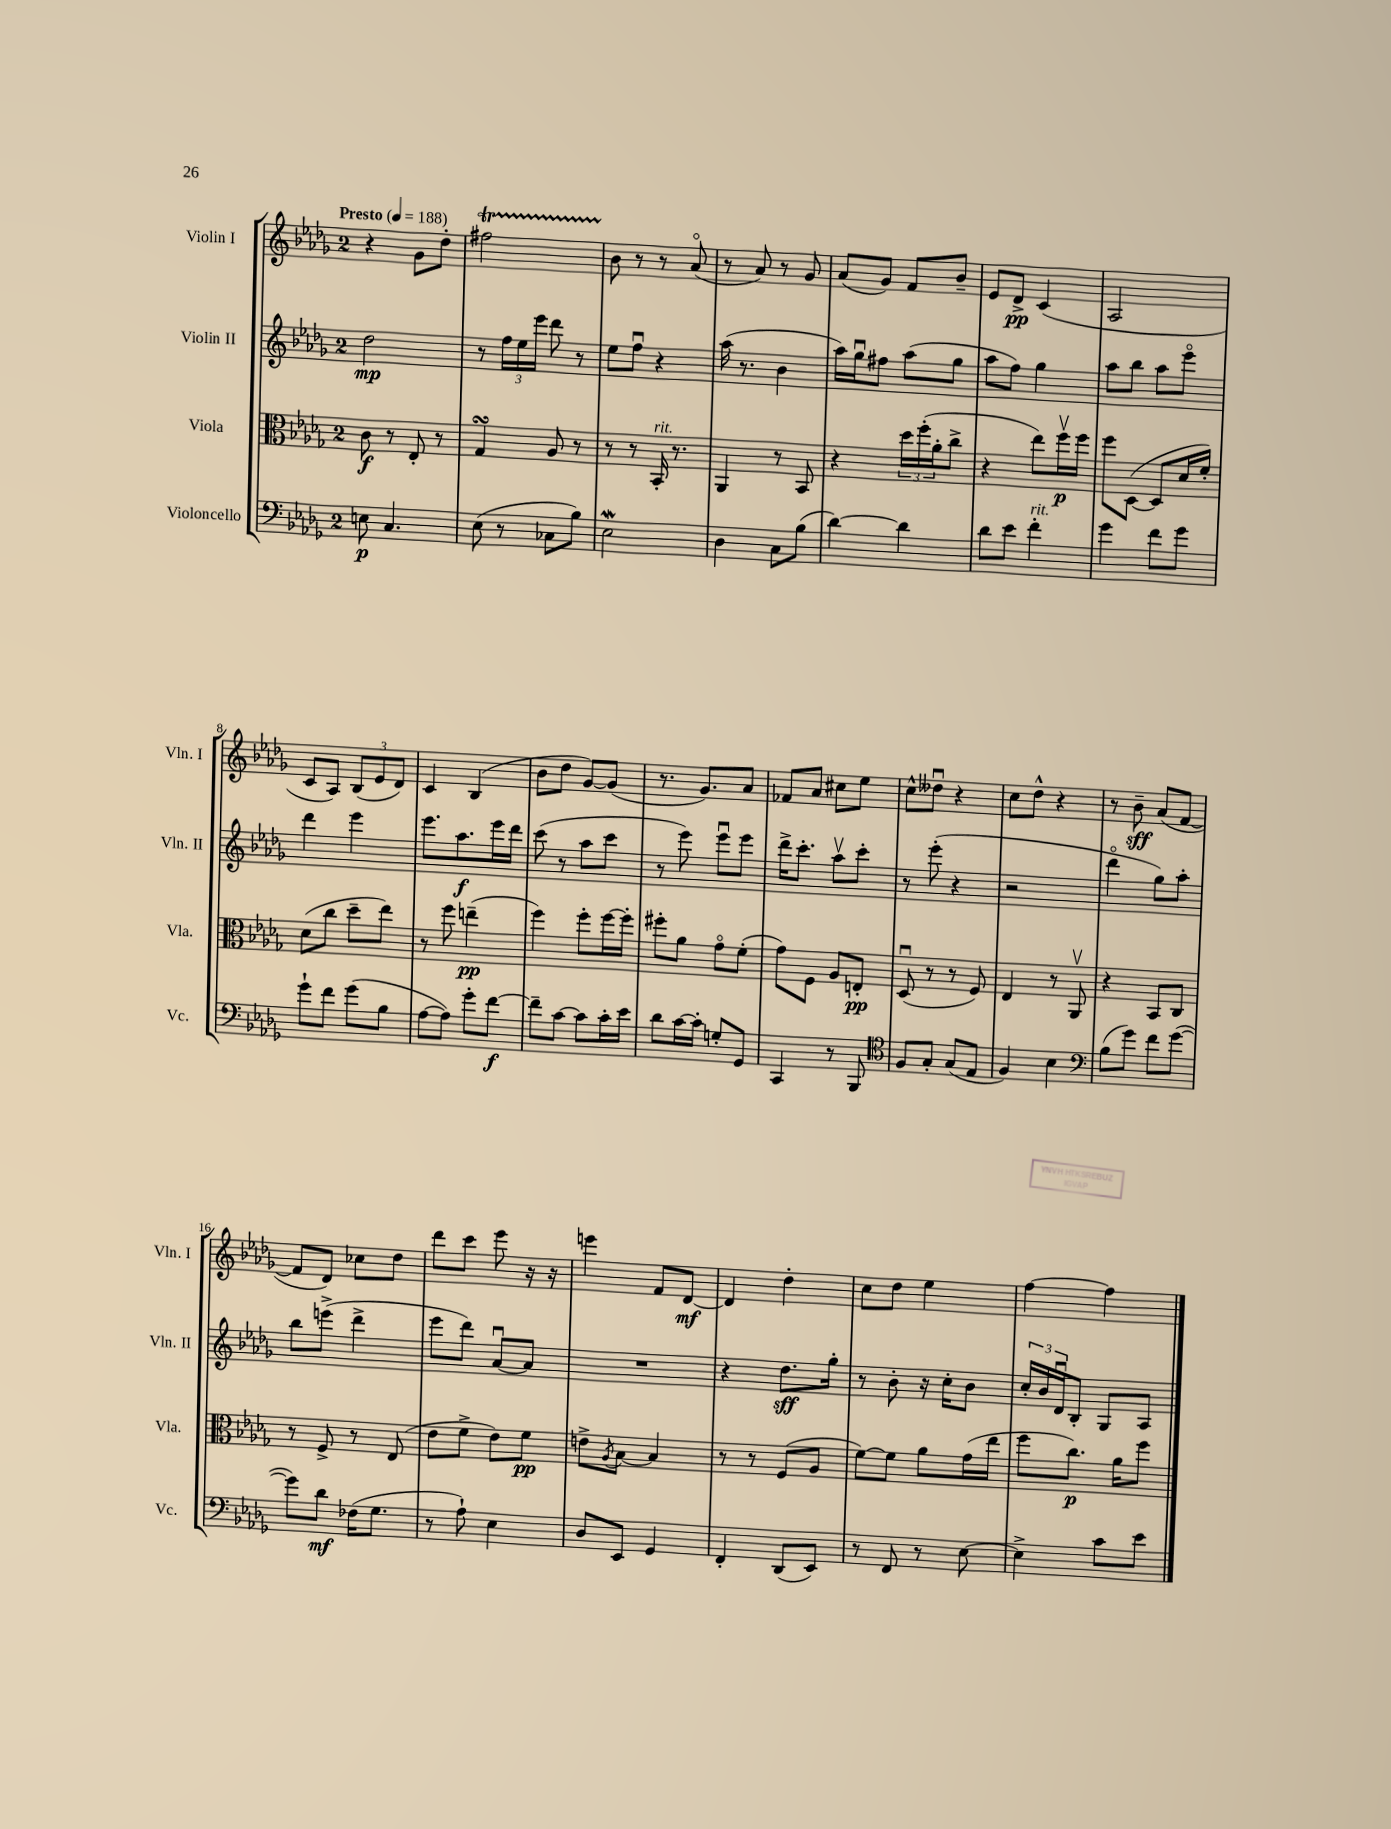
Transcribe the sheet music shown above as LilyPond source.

<<
\new StaffGroup <<
\new Staff = "s0" \with { instrumentName = "Violin I" shortInstrumentName = "Vln. I" } {
    \clef treble \key des \major \once \override Staff.TimeSignature.style = #'single-digit \time 2/4 \tempo "Presto" 4 = 188
    r4 ges'8 des''8-. |
    fis''2\startTrillSpan |
    bes'8\stopTrillSpan r8 r8 aes'8\flageolet( |
    r8 aes'8) r8 ges'8 |
    aes'8( ges'8) f'8 bes'8-- |
    ees'8 des'8->\pp c'4( |
    aes2 |
    c'8 aes8) \tuplet 3/2 { bes8( ees'8 des'8) } |
    c'4 bes4( |
    bes'8 des''8 ges'8~) ges'8( |
    r8. ges'8.) aes'8 |
    fes'8 aes'8 cis''8 ees''8 |
    c''8-^ deses''8\downbow r4 |
    c''8 des''8-^ r4 |
    r8 bes'8--\sff aes'8( f'8~ |
    f'8 des'8) ces''8 des''8 |
    des'''8 c'''8 ees'''8 r16 r16 |
    e'''4 f'8 des'8~\mf |
    des'4 des''4-. |
    c''8 des''8 ees''4 |
    f''4~ f''4 \bar "|." |
}
\new Staff = "s1" \with { instrumentName = "Violin II" shortInstrumentName = "Vln. II" } {
    \clef treble \key des \major \once \override Staff.TimeSignature.style = #'single-digit \time 2/4
    des''2\mp |
    r8 \tuplet 3/2 { f''16 ees''16 ees'''16 } des'''8 r8 |
    ees''8 f''8\downbow r4 |
    aes''16( r8. bes'4 |
    aes''16) ges''16\downbow fis''8 aes''8( ges''8 |
    aes''8 f''8) ges''4 |
    aes''8 bes''8 aes''8 ees'''8\flageolet |
    des'''4 ees'''4 |
    ees'''8. aes''8.\f ees'''16 des'''16 |
    c'''8( r8 aes''8 c'''8 |
    r8 ees'''8) ees'''8\downbow ees'''8 |
    des'''16-> c'''8.-. aes''8\upbow c'''8-. |
    r8 ees'''8-.( r4 |
    r2 |
    des'''4\flageolet ges''8) aes''8-. |
    bes''8 e'''8->( des'''4-> |
    ees'''8 des'''8) aes'8~\downbow aes'8 |
    R2 |
    r4 des''8.\sff ges''16-. |
    r8 bes'8-. r16 c''16-. bes'8 |
    \tuplet 3/2 { c''16-. bes'16 des'16\downbow } bes8-. ges8 aes8 \bar "|." |
}
\new Staff = "s2" \with { instrumentName = "Viola" shortInstrumentName = "Vla." } {
    \clef alto \key des \major \once \override Staff.TimeSignature.style = #'single-digit \time 2/4
    c'8\f r8 ees8-. r8 |
    ges4\turn aes8 r8 |
    r8 r8 bes,16-.^\markup { \italic "rit." } r8. |
    aes,4 r8 bes,8 |
    r4 \tuplet 3/2 { des''16 f''16-.( aes'16-. } c''8-> |
    r4 ees''8) f''16\upbow\p f''16 |
    f''8 des8~( des8 des'16 f'16-.) |
    des'8( c''8 des''8-- ees''8) |
    r8 f''8 e''4--\pp( |
    f''4) f''8-. f''16~ f''16-. |
    fis''8-. aes'8 ges'8\flageolet f'8-.( |
    ges'8) f8 aes8 e8-.\pp |
    des8\downbow( r8 r8 f8) |
    ees4 r8 aes,8\upbow |
    r4 bes,8 c8 |
    r8 f8-> r8 ees8( |
    ees'8 f'8-> ees'8) f'8\pp |
    e'8-> \acciaccatura { aes8 } bes8~ bes4 |
    r8 r8 f8( aes8 |
    f'8~) f'8 aes'8 ges'16( ees''16 |
    f''8 c''8.\p) aes'16 f''8 \bar "|." |
}
\new Staff = "s3" \with { instrumentName = "Violoncello" shortInstrumentName = "Vc." } {
    \clef bass \key des \major \once \override Staff.TimeSignature.style = #'single-digit \time 2/4
    e8\p c4. |
    ees8( r8 ces8 bes8) |
    ees2\mordent |
    des4 c8 bes8( |
    des'4~) des'4 |
    des'8 ees'8 f'4-.^\markup { \italic "rit." } |
    ges'4 f'8 ges'8 |
    ges'8-! f'8 ges'8( bes8 |
    aes8~ aes8) ges'8-. f'8~\f |
    f'8-- c'8~ c'8 c'16-. ees'16 |
    des'8 c'16~ c'16-. g8-. ges,8 |
    c,4 r8 bes,,8 |
    \clef tenor f8 ges8-. ges8( ees8 |
    f4) bes4 |
    \clef bass bes8( ges'8) f'8 ges'8~( |
    ges'8) des'8\mf fes16( ges8. |
    r8 aes8-!) ees4 |
    des8 ees,8 ges,4 |
    f,4-. des,8( ees,8) |
    r8 f,8 r8 ees8~ |
    ees4-> c'8 ees'8 \bar "|." |
}
>>
>>
